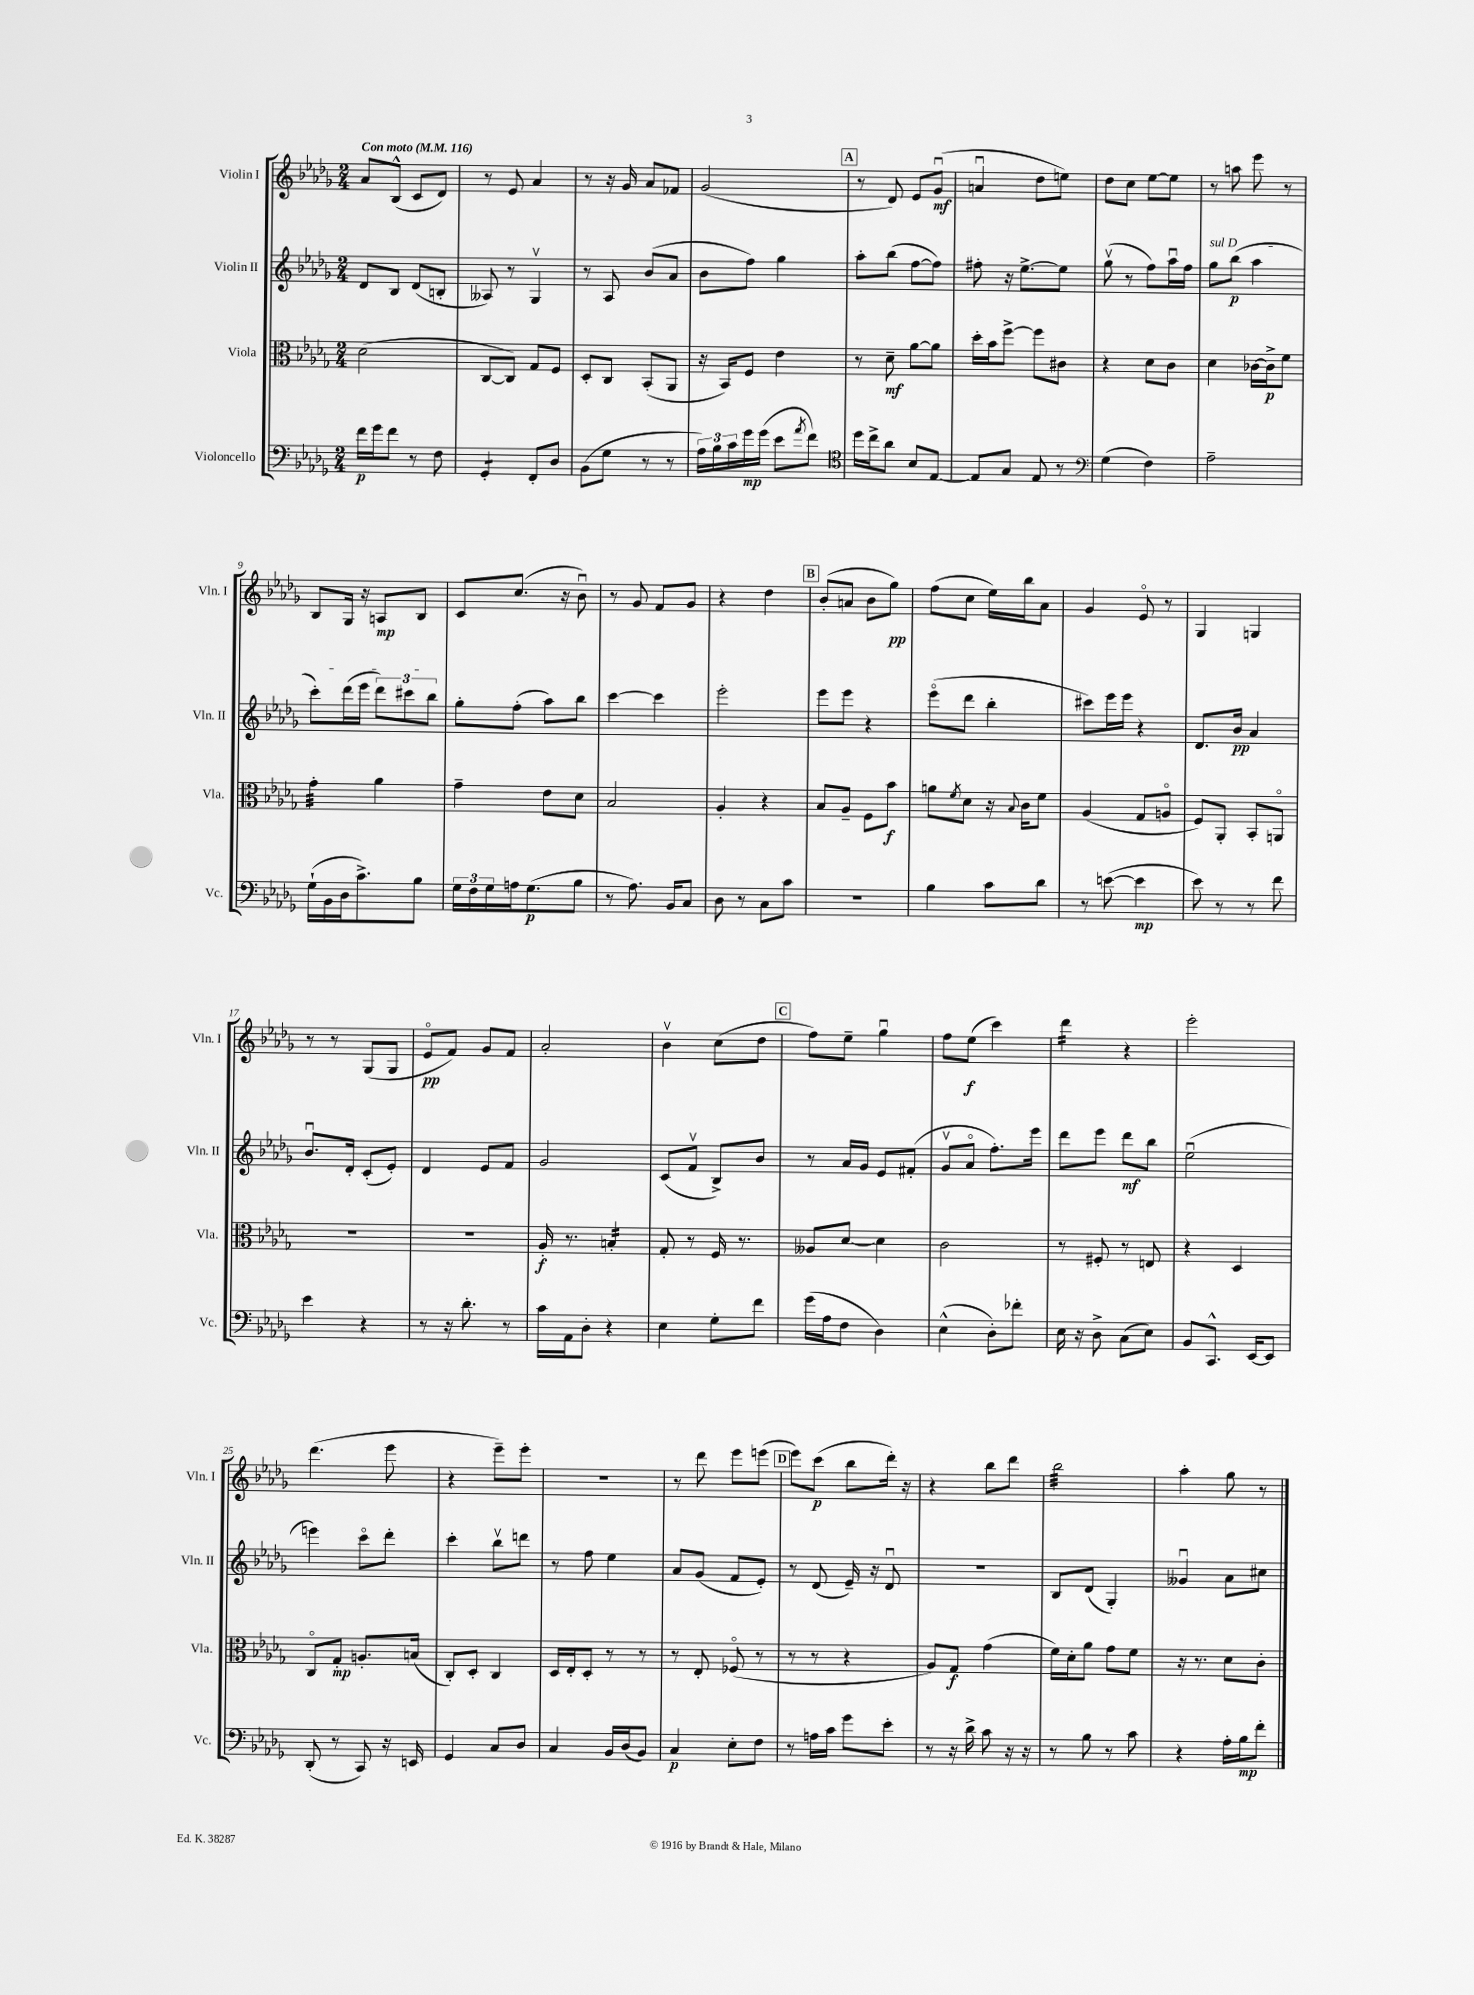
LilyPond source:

<<
\new StaffGroup <<
\new Staff = "s0" \with { instrumentName = "Violin I" shortInstrumentName = "Vln. I" } {
    \clef treble \key des \major \numericTimeSignature \time 2/4 \tempo "Con moto" 4 = 116
    aes'8 bes8-^( c'8 des'8) |
    r8 ees'8 aes'4 |
    r8 r16 ges'16 aes'8 fes'8 |
    ges'2( |
    \mark \markup { \box "A" } r8 des'8) ees'8 ges'8\downbow\mf( |
    a'4\downbow des''8 e''8) |
    des''8 c''8 ees''8~ ees''8 |
    r8 a''8 ees'''8 r8 |
    bes8 ges16 r16 a8\mp bes8 |
    c'8 c''8.( r16 bes'8\downbow) |
    r8 ges'8 f'8 ges'8 |
    r4 des''4 |
    \mark \markup { \box "B" } bes'8-.( a'8 bes'8 ges''8\pp) |
    f''8( c''8 ees''16) bes''16 aes'8 |
    ges'4 ees'8\flageolet r8 |
    ges4 g4 |
    r8 r8 ges8( ges8 |
    ees'8\flageolet\pp f'8) ges'8 f'8 |
    aes'2-. |
    bes'4\upbow c''8( des''8 |
    \mark \markup { \box "C" } f''8) ees''8-- ges''4\downbow |
    f''8 ees''8\f( c'''4) |
    des'''4:16 r4 |
    ees'''2-. |
    des'''4.( ees'''8 |
    r4 ees'''8--) ees'''8-. |
    r2 |
    r8 des'''8 ees'''8 e'''8( |
    \mark \markup { \box "D" } ees'''8) c'''8\p( bes''8 des'''16-.) r16 |
    r4 bes''8 des'''8 |
    bes''2:32 |
    aes''4-. ges''8 r8 \bar "|." |
}
\new Staff = "s1" \with { instrumentName = "Violin II" shortInstrumentName = "Vln. II" } {
    \clef treble \key des \major \numericTimeSignature \time 2/4
    des'8 bes8 des'8( b8-. |
    aeses8) r8 ges4\upbow |
    r8 aes8 bes'8( aes'8 |
    bes'8 f''8) ges''4 |
    \mark \markup { \box "A" } aes''8-. bes''8( f''8~ f''8) |
    fis''8-. r16 ees''8.~-> ees''8 |
    ges''8\upbow( r8 f''8) aes''16\downbow f''16 |
    \once \override TextSpanner.bound-details.left.text = \markup { \italic "sul D" } ges''8\startTextSpan bes''8\p( aes''4 |
    c'''8-.) des'''16( ees'''16 \tuplet 3/2 { des'''8) cis'''8 bes''8\stopTextSpan } |
    ges''8-. f''8-.( aes''8) bes''8 |
    c'''4~ c'''4 |
    ees'''2-. |
    \mark \markup { \box "B" } ees'''8 ees'''8 r4 |
    ees'''8\flageolet( des'''8 bes''4-. |
    cis'''8) ees'''16 ees'''16 r4 |
    des'8. bes'16\pp aes'4 |
    bes'8.\downbow des'16-. c'8-.( ees'8-.) |
    des'4 ees'8 f'8 |
    ges'2 |
    c'8( f'8\upbow bes8->) bes'8 |
    \mark \markup { \box "C" } r8 aes'16 ges'16 ees'8 fis'8-.( |
    ges'8\upbow aes'8\flageolet f''8.-.) ees'''16 |
    des'''8 ees'''8 des'''8\mf bes''8 |
    ees''2\downbow( |
    e'''4) c'''8\flageolet des'''8-. |
    c'''4-. bes''8\upbow d'''8 |
    r8 f''8 ees''4 |
    aes'8 ges'8( f'8 ees'8-.) |
    \mark \markup { \box "D" } r8 des'8( ees'16--) r16 des'8\downbow |
    R2 |
    bes8 des'8( ges4-.) |
    geses'4\downbow aes'8 cis''8 \bar "|." |
}
\new Staff = "s2" \with { instrumentName = "Viola" shortInstrumentName = "Vla." } {
    \clef alto \key des \major \numericTimeSignature \time 2/4
    des'2( |
    c8~ c8) ges8 f8 |
    des8-. c8 bes,8-.( aes,8 |
    r16 bes,16) f8 ees'4 |
    \mark \markup { \box "A" } r8 des'8--\mf aes'8~ aes'8 |
    des''16-. bes'16 f''8~-> f''8 cis'8 |
    r4 des'8 c'8 |
    des'4 ces'16~ ces'16->\p f'8 |
    ges'4:32-. aes'4 |
    ges'4-- ees'8 des'8 |
    bes2 |
    aes4-. r4 |
    \mark \markup { \box "B" } bes8 aes8-- f8 bes'8\f |
    a'8 \acciaccatura { f'8 } des'8 r16 \appoggiatura { bes8 } c'16 f'8 |
    aes4( ges8 a8\flageolet |
    f8) aes,8-. bes,8-. a,8\flageolet |
    R2 |
    R2 |
    aes16-.\f r8. b4:16-. |
    ges8-. r8 f16 r8. |
    \mark \markup { \box "C" } aeses8 des'8~ des'4 |
    c'2 |
    r8 fis8-. r8 e8 |
    r4 des4 |
    c8\flageolet ges8-.\mp a8.-. b16( |
    c8-.) des8-. c4 |
    des16 ees16-. des8-. r8 r8 |
    r8 ees8-. fes8\flageolet( r8 |
    \mark \markup { \box "D" } r8 r8 r4 |
    aes8) ges8\f ges'4( |
    f'16) des'16-. aes'8 ges'8 f'8 |
    r16 r8. des'8 c'8-. \bar "|." |
}
\new Staff = "s3" \with { instrumentName = "Violoncello" shortInstrumentName = "Vc." } {
    \clef bass \key des \major \numericTimeSignature \time 2/4
    f'16\p ges'16 f'8 r8 f8 |
    ges,4:8-. f,8-. des8 |
    bes,8( ges8 r8 r8 |
    \tuplet 3/2 { aes16) bes16 c'16 } ges'16\mp ges'16( ees'8 \acciaccatura { aes'8 } f'8) |
    \mark \markup { \box "A" } \clef tenor des''16 c''16-> aes'8 bes8 ees8~ |
    ees8 ges8 ees8 r8 |
    \clef bass ges4( f4) |
    aes2-- |
    ges16-!( bes,16 des16 c'8.->) bes8 |
    \tuplet 3/2 { ges16 f16 ges16 } a16 ges8.\p( bes8 |
    r8 aes8.) bes,16 c8 |
    des8 r8 c8 c'8 |
    \mark \markup { \box "B" } r2 |
    bes4 c'8 des'8 |
    r8 e'8~( e'4\mp |
    ees'8) r8 r8 f'8 |
    ees'4 r4 |
    r8 r16 des'8.-. r8 |
    c'16 aes,16 des8-. r4 |
    ees4 ges8-. f'8 |
    \mark \markup { \box "C" } ges'16( aes16 f8 des4) |
    ees4-^( des8-.) fes'8-. |
    ees16 r16 des8-> c8( ees8) |
    bes,8 c,8.-^ ees,16~ ees,8 |
    des,8-.( r8 c,8) r16 e,16 |
    ges,4 c8 des8 |
    c4 bes,16 des16( bes,8) |
    c4\p ees8-. f8 |
    \mark \markup { \box "D" } r8 a16 c'16 ges'8 ees'8-. |
    r8 r16 des'16-> c'8 r16 r16 |
    r8 bes8 r8 c'8 |
    r4 aes16-. bes16\mp f'8-. \bar "|." |
}
>>
>>
